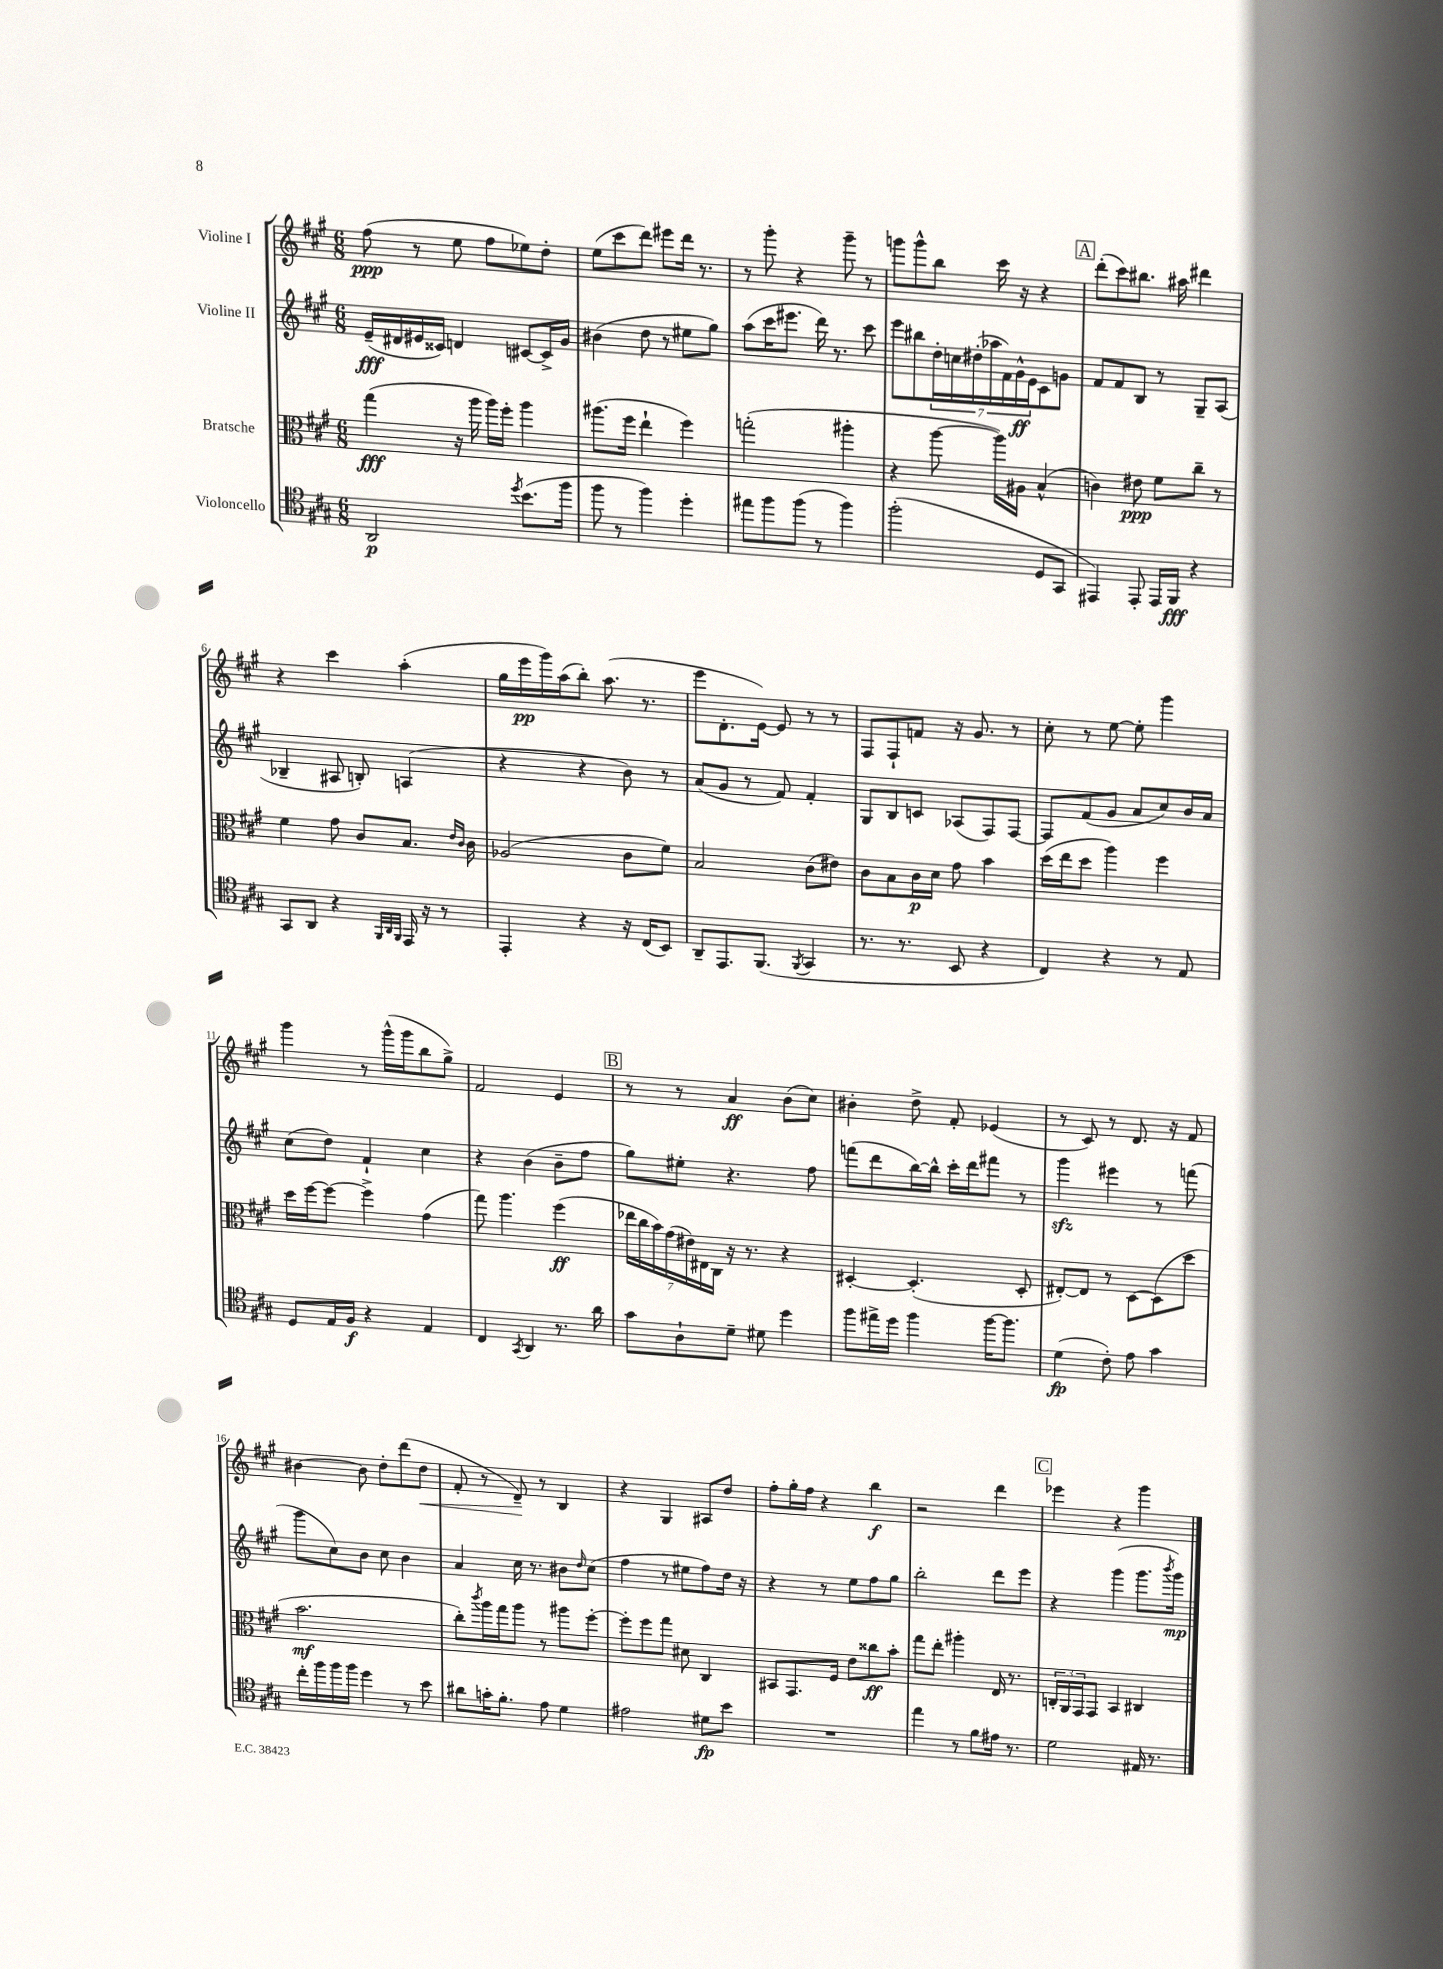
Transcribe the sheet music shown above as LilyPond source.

<<
\new StaffGroup <<
\new Staff = "s0" \with { instrumentName = "Violine I" } {
    \clef treble \key a \major \numericTimeSignature \time 6/8
    fis''8\ppp( r8 e''8 fis''8 ees''8) d''8-. |
    e''8( cis'''8 d'''8) eis'''8 d'''16 r8. |
    r8 gis'''8-. r4 gis'''8-- r8 |
    g'''8 g'''8-^ b''8 cis'''16 r16 r4 |
    \mark \markup { \box "A" } d'''8-.( cis'''8) bis''8. ais''16 dis'''4 |
    r4 cis'''4 a''4-.( |
    gis''16 e'''16\pp gis'''16) a''16( b''8-.) a''8.( r8. |
    e'''8 d'8.-. e'16~) e'8 r8 r8 |
    fis8 fis8-! f'8 r16 gis'8. r8 |
    cis''8-. r8 e''8~ e''8-. gis'''4 |
    gis'''4 r8 gis'''16-^( gis'''16 b''8 gis''8->) |
    fis'2 e'4 |
    \mark \markup { \box "B" } r8 r8 a'4\ff b'8( cis''8) |
    bis'4-. d''8-> fis'8-. ees'4( |
    r8 cis'8) r8 d'8. r16 fis'8 |
    bis'4~ bis'8 d''8-. d'''8( d''8\< |
    fis'8-. r8 d'8--\!) r8 b4 |
    r4 gis4 ais8 d''8 |
    fis''8-. gis''16-. fis''16 r4 b''4\f |
    r2 d'''4 |
    \mark \markup { \box "C" } ees'''4 r4 gis'''4 \bar "|." |
}
\new Staff = "s1" \with { instrumentName = "Violine II" } {
    \clef treble \key a \major \numericTimeSignature \time 6/8
    e'16--\fff( dis'16 eis'16 cisis'16) d'4 cis'8~ cis'16-> gis'16 |
    bis'4( d''8 r8 eis''8 gis''8) |
    a''8( cis'''16 eis'''8. d'''16) r8. cis'''8 |
    e'''8 bis''8 \tuplet 7/4 { d''16-. c''16 dis''16-.( aes''16 fis'16) gis'16-^\ff e'16 } cis'8 g'8 |
    \mark \markup { \box "A" } fis'8 fis'8 b8 r8 gis8-- a8( |
    bes4-- ais8 b8-.) a4( |
    r4 r4 b'8) r8 |
    a'8( gis'8 r8 fis'8) fis'4-. |
    gis8 b8 c'8 aes8( fis8) fis8~ |
    fis8 fis'8( gis'8 a'8 cis''8) b'16 a'16 |
    cis''8( d''8) fis'4-! cis''4 |
    r4 b'4( b'8-- fis''8 |
    \mark \markup { \box "B" } gis''8) eis''8-. r4. fis''8 |
    f'''8( d'''8 b''16~) b''16-^ cis'''16-. d'''16 fis'''8 r8 |
    gis'''4\sfz eis'''4 r8 f'''8( |
    gis'''8 cis''8) b'8 cis''8 b'4 |
    a'4 cis''16 r8. bis'8 \grace { d''16 } cis''8( |
    fis''4 r8 eis''8 fis''8) d''16 r16 |
    r4 r8 e''8 fis''8 gis''8 |
    b''2-. d'''8 e'''8 |
    \mark \markup { \box "C" } r4 gis'''4( gis'''8. \acciaccatura { b'''8 } gis'''16\mp) \bar "|." |
}
\new Staff = "s2" \with { instrumentName = "Bratsche" } {
    \clef alto \key a \major \numericTimeSignature \time 6/8
    gis''4\fff( r16 a''16 a''16) fis''16-. a''4 |
    ais''8.( fis''16 e''4-! fis''4) |
    g''2-.( ais''4-. |
    r4 a''8~ a''16) ais16 b4-^( |
    \mark \markup { \box "A" } c'4) eis'8\ppp fis'8 cis''8-- r8 |
    fis'4 gis'8 cis'8 b8. \grace { e'16 cis'16 } cis'16 |
    aes2( cis'8 fis'8) |
    b2 cis'8( eis'8) |
    cis'8 b8 cis'16\p d'16 gis'8 b'4 |
    d''16( e''16 d''8 a''4) fis''4 |
    d''16 fis''16~ fis''8~ fis''4-> gis'4( |
    gis''8) a''4. fis''4\ff( |
    \mark \markup { \box "B" } \tuplet 7/4 { ees''16 cis''16 b'16) gis'16( eis'16) eis16 cis16 } r16 r8. r4 |
    dis4~-. dis4.-.( dis8-. |
    eis8~-.) eis8 r8 d8~ d8( d''8 |
    b'2.\mf |
    cis''8-.) \acciaccatura { cis'''8 } a''16 gis''16 a''8 r8 ais''8 fis''8~-. |
    fis''8-. fis''8 gis''8 dis'8 cis4 |
    bis,8 gis,8. fis16 e'8 cisis''8\ff b'8-. |
    gis''8 e''8-. ais''4-. e16 r8. |
    \mark \markup { \box "C" } \tuplet 3/2 { c16-. a,16 gis,16 } gis,8 b,4 cis4 \bar "|." |
}
\new Staff = "s3" \with { instrumentName = "Violoncello" } {
    \clef tenor \key a \major \numericTimeSignature \time 6/8
    a,2\p \acciaccatura { d''8 } b'8.( fis''16 |
    fis''8 r8 fis''4) d''4-. |
    eis''8 fis''8 fis''8( r8 fis''4) |
    fis''2-.( d8 gis,8 |
    \mark \markup { \box "A" } eis,4) eis,8-. eis,16 fis,16\fff r4 |
    gis,8 a,8 r4 \grace { fis,32 a,32 fis,32 } e,16 r16 r8 |
    e,4-. r4 r16 cis16( b,8) |
    a,8-- e,8. fis,8.( \acciaccatura { fis,8 } gis,4 |
    r8. r8. b,8 r4 |
    cis4) r4 r8 e8 |
    d8 e16 fis16\f r4 e4 |
    cis4 \acciaccatura { gis,8 } a,4 r8. a'16 |
    \mark \markup { \box "B" } gis'8 a8-! d'8-- dis'8 d''4 |
    fis''8 eis''16-> d''16 fis''4 fis''16~ fis''8. |
    d'4\fp( cis'8-.) e'8 gis'4 |
    cis''16-. fis''16 fis''16 fis''16 d''4 r8 b'8 |
    ais'8 g'16-. fis'8.-. e'8 d'4 |
    eis'2 dis'8\fp b'8 |
    R2. |
    e''4 r8 fis'8 eis'16 r8. |
    \mark \markup { \box "C" } d'2 eis16 r8. \bar "|." |
}
>>
>>
